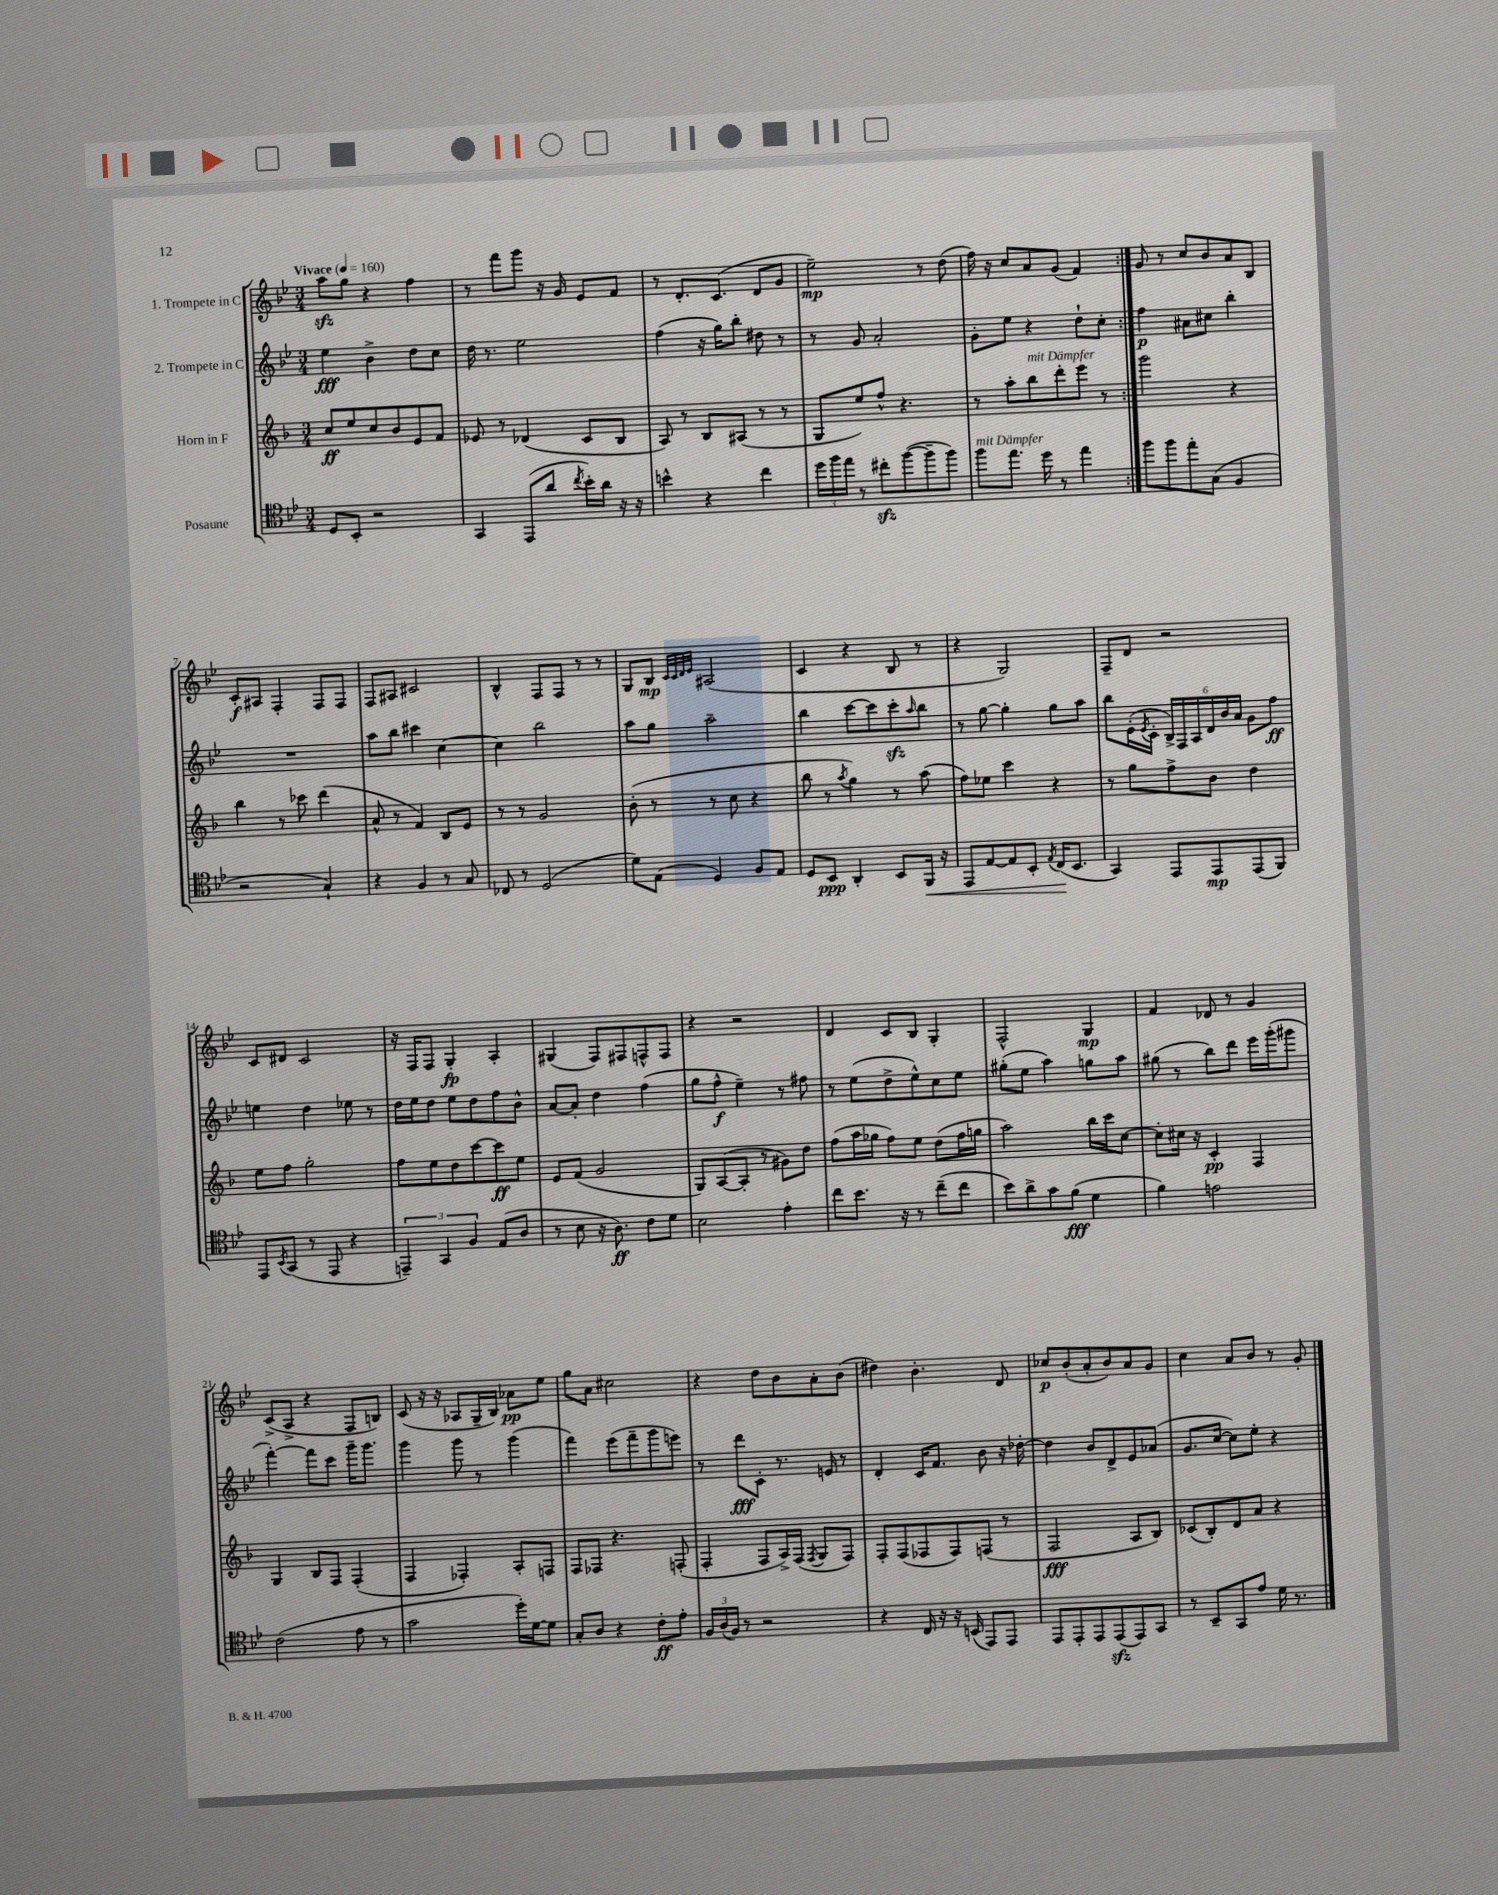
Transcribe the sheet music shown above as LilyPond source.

<<
\new StaffGroup <<
\new Staff = "s0" \with { instrumentName = "1. Trompete in C" } {
    \clef treble \key bes \major \numericTimeSignature \time 3/4 \tempo "Vivace" 4 = 160
    \repeat volta 2 { a''8\sfz g''8 r4 f''4 |
    r8 f'''8 g'''8 r16 g'16 ees'8 f'8 |
    r8 d'8.-. c'8.( d'8 g'8 |
    ees''2--\mp) r8 d''8( |
    f''16) r16 c''8 a'8 g'8( f'4) | }
    g'8 r8 c''8 bes'8 a'8 bes8 |
    c'8-.\f ais8 f4-. f8 f8 |
    f8 ais8 cis'2 |
    bes4-^ f8 f8 r8 r8 |
    g8 bes8\mp \grace { c'32 c'32 d'32 ees'32 } ais2( |
    c'4 r4 bes8 r8 |
    r4 g2) |
    f8-- d'8 r2 |
    c'8 dis'8 c'2 |
    r16 f16 f8 g4-.\fp a4-. |
    gis4( f8) fis8 f8-^ f8 |
    r4 r2 |
    d'4 c'8 bes8 g4-. |
    f2-^ g4\mp |
    f'4 des'8 r8 g'4 |
    c'8->( a8-> r4 f8 b8) |
    c'8( r16 r16 aes8 g16-- bes16) aes'8\pp ees''8 |
    g''8 a'8 cis''2 |
    r4 d''8 bes'8 a'8-. bes'8( |
    dis''4) bes'4.-. d'8 |
    ces''8\p bes'8-.( a'8-. bes'8) a'8 g'8 |
    c''4 a'8 bes'8 r8 g'8-. \bar "|." |
}
\new Staff = "s1" \with { instrumentName = "2. Trompete in C" } {
    \clef treble \key bes \major \numericTimeSignature \time 3/4
    \repeat volta 2 { ees''4\fff bes'4-> d''8 c''8 |
    d''16 r8. ees''2 |
    f''4( r16 g''16) bes''8-. dis''8 r8 |
    r8 g'8 a'2-. |
    g'8-. ees''8 r4 d''8-! c''8-. | }
    f''4\p ais'8 cis''8 bes''4-. |
    R2. |
    a''8 bes''8 cis'''4 c''4~ |
    c''4 bes''2 |
    a''8 g''8 a''2-- |
    bes''4 c'''8~ c'''8 c'''8-.\sfz \grace { a''16 } bes''8 |
    r8 g''8~ g''4-. g''8 a''8 |
    bes''8 ees'16-.( \acciaccatura { ees'8 } c'16-. \tuplet 6/4 { bes16->) f16 a16 d'16 bes'16 a'16 } g'8 f''8\ff |
    e''4 d''4 ees''8 r8 |
    d''16 ees''16 d''8 ees''8 d''8 f''8 bes'8-^ |
    a'8~ a'8-. d''4 f''4( |
    g''8 f''8-^\f ees''4--) r8 fis''8 |
    r8 ees''8( d''8-> ees''8-^) c''8 ees''8 |
    gis''8-.( ees''8 a''4) g''8 a''8 |
    gis''8( r8 bes''8) d'''8 ees'''16 g'''16-.( gis'''8 |
    f'''4~-.) f'''8 c'''8 g'''16-- g'''8. |
    g'''4 g'''8 r8 g'''4( |
    f'''4) ees'''8( f'''8-- g'''8 e'''8) |
    r8 d'''8\fff c'8-. r8. e'16 r8 |
    d'4-. c'16 f'8. bes'8 r16 des''16~-. |
    des''4 bes'8 d'8-> ees'8 aes'8( |
    g'8. c''16~ c''8) ees''8-. r4 \bar "|." |
}
\new Staff = "s2" \with { instrumentName = "Horn in F" } {
    \clef treble \key f \major \numericTimeSignature \time 3/4
    \repeat volta 2 { c''8\ff e''8 c''8 bes'8 e'8 f'8 |
    ees'8 r8 des'4( c'8 bes8 |
    a8) r8 bes8 ais8( r8 r8 |
    g8 e''8) f''8-^ r4. |
    r8 a''8-. bes''8^\markup { \italic "mit Dämpfer" } d'''8-. e'''8 r8 | }
    g'''2 r4 |
    bes''4 r8 ces'''8 d'''4( |
    a'8-^ r8 f'4) bes8 e'8 |
    r8 r8 g'2 |
    bes'8-.( r8 r8 c''8 r4 |
    bes''8 r8 \acciaccatura { a''8 } g''4) r8 a''8( |
    f''8) ees''8 c'''4 r4 |
    r8 g''8 f''8-> bes'8 d''4 |
    e''8 f''8 g''2-. |
    f''8 e''8 d''8 c'''8~ c'''8\ff e''8 |
    e'8 f'8( g'2 |
    g8) a8~( a8-. r8 gis'8) d''8 |
    f''8( a''16 ges''16 f''8) e''8 d''8( f''16 g''16 |
    a''2) bes''16 c'''16 c''8~ |
    c''8-. cis''16 r16 c'4-.\pp f4 |
    g4 bes8 f8 f4-.( |
    f4 fes4-.) a8-. f8 |
    f8 fes8 r4. f8-.( |
    f4-. f8 a16->) f16( \acciaccatura { f8 } g8 f8) |
    f8-. f8( fes8 fes8) f8( r8 |
    f2\fff a8 bes8) |
    ces'8( bes8-.) d'8 a'8 r4 \bar "|." |
}
\new Staff = "s3" \with { instrumentName = "Posaune" } {
    \clef tenor \key bes \major \numericTimeSignature \time 3/4
    \repeat volta 2 { d8 bes,8-. r2 |
    g,4 ees,8( a'8 \acciaccatura { c''8 } bes'16-.) a'16 r16 r16 |
    b'4-^ r4 c''4 |
    \tuplet 3/2 { d''16 f''16 ees''16 } r8 cis''8-.\sfz f''8~( f''8-- f''8) |
    f''8^\markup { \italic "mit Dämpfer" } ees''8. d''16 r8 ees''4 | }
    f''8 f''8 ees''8-. g8( f4 |
    r2 g4-!) |
    r4 f4 r8 g8 |
    ces8 r8 d2( |
    d'8) ees8( d4) f8 ees8 |
    d8 bes,8\ppp a,4-. bes,8 f,16\< r16 |
    ees,8 ees8~ ees8 bes,8-. \acciaccatura { ees8 } c16\!( bes,8. |
    g,4) ees,8 ees,8\mp ees,8( f,8) |
    ees,8 \acciaccatura { bes,8 } g,8( r8 ees,8 r4 |
    \tuplet 3/2 { e,4--) g,4 f4 } ees8( a8 |
    r8 bes8 r16 a8.\ff) c'8 d'8 |
    bes2 ees'4-. |
    c''8 bes'8. r16 r8 c''8--( c''8 |
    bes'8) a'8-> g'8 f'8\fff( d'4 |
    f'4) e'2 |
    c'2( ees'8 r8 |
    g'2 d''16-.) d'16~ d'8 |
    g8-. a8 r4 c'8-.\ff ees'8-. |
    \tuplet 3/2 { f16 a16( f16) } r8 r2 |
    r4 c16 r16 r16 b,16( ees,8) ees,8 |
    ees,8 ees,8-. ees,8 ees,8\sfz( ees,8) g,8 |
    r8 bes,8-- g,8 ees'8 d'16 r8. \bar "|." |
}
>>
>>
